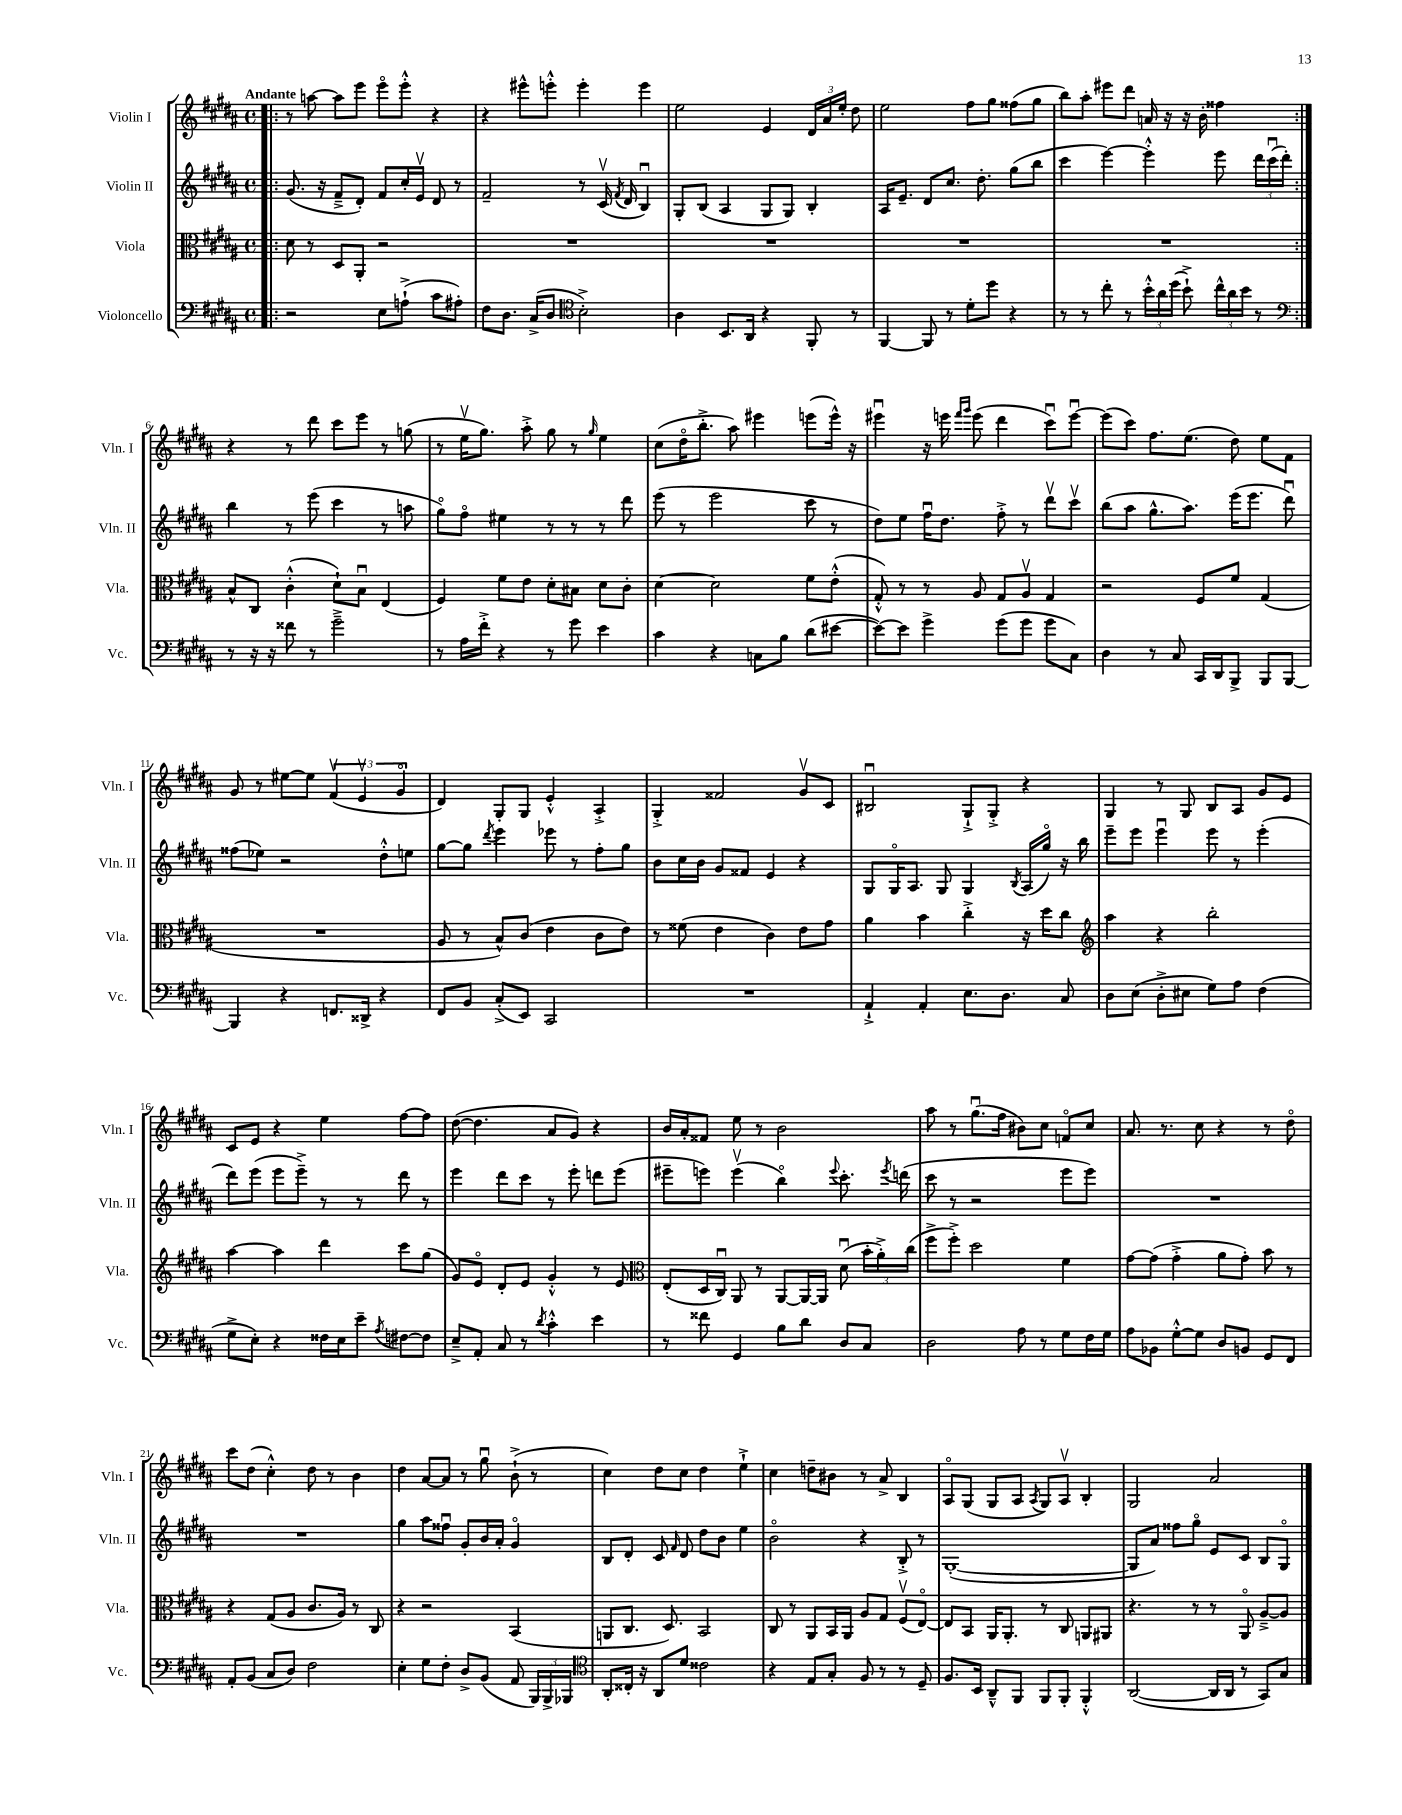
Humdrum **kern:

**kern	**kern	**kern	**kern
*part4	*part3	*part2	*part1
*staff4	*staff3	*staff2	*staff1
*I"Violoncello	*I"Viola	*I"Violin II	*I"Violin I
*I'Vc.	*I'Vla.	*I'Vln. II	*I'Vln. I
*clefF4	*clefC3	*clefG2	*clefG2
*k[f#c#g#d#a#]	*k[f#c#g#d#a#]	*k[f#c#g#d#a#]	*k[f#c#g#d#a#]
*M4/4	*M4/4	*M4/4	*M4/4
*met(c)	*met(c)	*met(c)	*met(c)
=1!|:	=1!|:	=1!|:	=1!|:
!	!	!	!LO:TX:a:B:t=Andante
2r	8d#\	(8.g#/	8r
.	8r	.	[8aan\
.	.	16r	.
.	8D#/L	8f#~^/L	8aa\L]
.	8AA#'/J	8d#'/J)	8eee\J
8E\L	2r	8f#/L	8eee\L
(8An`^\J	.	16cc#'/L	8eee'^^\J
.	.	16ev/JJ	.
8c#\L	.	8d#/	4r
8A#X'\J)	.	8r	.
=2	=2	=2	=2
8F#\L	1r	2f#~/	4r
8.D#\J	.	.	.
.	.	.	8eee#X^^\L
(16C#^/KL	.	.	.
8D#/J	.	.	8eeen'^^\J
*clefC4	*	*	*
2B'^\)	.	8r	4eee'\
.	.	(16c#v/	.
.	.	8qf#/	.
.	.	16d#/	.
.	.	4Bu/)	4eee\
=3	=3	=3	=3
4A#\	1r	8G#'/L	2ee\
.	.	(8B/J	.
8.BB/L	.	4A#/	.
16AA#/Jk	.	.	.
4r	.	8G#/L	4e/
.	.	8G#/J)	.
8FF#'/	.	4B'/	24d#/LL
.	.	.	24a#/
.	.	.	24ee'/JJ
8r	.	.	8dd#\
=4	=4	=4	=4
[4FF#/	1r	16A#/KL	2ee\
.	.	8.e~/J	.
8FF#/]	.	8d#/L	.
8r	.	8.cc#/J	.
8d#'\L	.	.	8ff#\L
.	.	8.dd#'\	.
8dd#\J	.	.	8gg#\J
4r	.	(8gg#\L	(8ff##X\L
.	.	8bb\J	8gg#\J
=5	=5	=5	=5
8r	1r	4ccc#\	8bb\L)
8r	.	.	8aa#'\J
8cc#'\	.	[4eee\)	8eee#X\L
8r	.	.	8ddd#\J
24b'^^\LL	.	4eee'^^\]	16an/
24a#\	.	.	.
.	.	.	16r
(24dd#\JJ	.	.	.
8b`^\)	.	.	16r
.	.	.	16b'\
24cc#^^\LL	.	8eee\	4ff##X\
24a#\	.	.	.
24b\JJ	.	.	.
8r	.	24ddd#\LL	.
.	.	(24ccc#u\	.
.	.	24ddd#'\JJ)	.
!!LO:LB:g=z
=6:|!	=6:|!	=6:|!	=6:|!
*clefF4	*	*	*
8r	8B^^/L	4bb\	4r
16r	8C#/J	.	.
16r	.	.	.
8f##X\	(4c#'^^\	8r	8r
8r	.	(8eee\	8ddd#\
2g#~^\	8d#`\L)	4ccc#\	8ccc#\L
.	8Bu\J	.	8eee\J
.	(4E/	8r	8r
.	.	8aan\	(8ggn\
=7	=7	=7	=7
8r	4F#/)	8gg#\L)	8r
16A#\LL	.	8ff#\J	16eev\KL
16f#'^\JJ	.	.	8.gg#\J)
4r	8f#\L	4ee#X\	.
.	8e\J	.	8aa#'^\
8r	8d#'\L	8r	8gg#\
8g#\	8B#X\J	8r	8r
.	.	.	16qqgg#/
4e\	8d#\L	8r	4ee\
.	8c#'\J	8ddd#\	.
=8	=8	=8	=8
4c#\	[4d#\	(8eee\	(8cc#\L
.	.	8r	16dd#\K
.	.	.	8.bb'^\J
4r	2d#\]	2eee\	.
.	.	.	8aa#\)
8Cn\L	.	.	4eee#X\
8B\J	.	.	.
(8d#\L	8f#\L	8ccc#\	(8eeen\L
[8e#X\J	(8e'^^\J	8r	16eee^^\Jk)
.	.	.	16r
=9	=9	=9	=9
8e#\L_)	8G#'^^/)	8dd#\L)	4eee#Xu\
8e#\J]	8r	8ee\J	.
4g#^\	8r	16ff#u\KL	16r
.	.	8.dd#\J	16eeen\
.	.	.	16qqfff#/LL
.	.	.	16qqggg#/JJ
.	8A#/	.	(8eee\
(8g#\L	8G#/L	8ff#'^\	4ddd#\
8g#\J	8A#v/J	8r	.
8g#\L	4G#/	8ddd#v\L	8ccc#u\L)
8C#\J)	.	8ccc#v\J	[8eeeu\J
=10	=10	=10	=10
4D#\	2r	(8bb\L	(8eee\L]
.	.	8aa#\J	8ccc#\J)
8r	.	8.gg#^^\L	8.ff#\L
8C#/	.	.	.
.	.	8.aa#\J)	(8.ee\J
16CC#/LL	8F#/L	.	.
16DD#/J	.	.	.
8BBB^/J	8f#/J	(16eee\KL	8dd#\)
.	.	8.eee\J	.
8BBB/L	(4G#/	.	8ee\L
[8BBB/J	.	8ddd#u\)	8f#\J
!!LO:LB:g=z
=11	=11	=11	=11
4BBB/]	1r	(8ff##X\L	8g#/
.	.	8ee-X\J)	8r
4r	.	2r	[8ee#X\L
.	.	.	8ee#\J]
8.FFn/L	.	.	(6f#v/
.	.	.	6ev/
16DD##X^/Jk	.	.	.
4r	.	8dd#'^^\L	.
.	.	.	6g#/
.	.	8een\J	.
=12	=12	=12	=12
8FF#/L	8A#/	[8gg#\L	4d#/)
8BB/J	8r	8gg#\J]	.
.	.	8qddd#/	.
(8C#'^/L	8B^^/L)	4eee\	8G#'/L
8EE/J)	(8c#/J	.	8G#/J
2CC#/	4e\	8eee-X\	4e'^^/
.	.	8r	.
.	8c#\L	8ff#'\L	4A#'^/
.	8e\J)	8gg#\J	.
=13	=13	=13	=13
1r	8r	8b\L	4G#'^/
.	(8f##X\	16cc#\L	.
.	.	16b\JJ	.
.	4e\	8g#/L	2f##X/
.	.	8f##X/J	.
.	4c#\)	4e/	.
.	8e\L	4r	8g#v/L
.	8g#\J	.	8c#/J
=14	=14	=14	=14
4AA#`^/	4a#\	8G#/L	2B#Xu/
.	.	16G#/K	.
.	.	8.A#/J	.
4AA#'/	4b\	.	.
.	.	8G#/	.
8.E\L	4cc#'^\	4G#/	8G#`^/L
.	.	.	8G#'^/J
8.D#\J	.	.	.
.	.	8qB/	.
.	16r	(16A#/LL	4r
.	16dd#\KL	16gg#/JJ)	.
8C#/	8cc#\J	16r	.
.	.	16bb\	.
=15	=15	=15	=15
*	*clefG2	*	*
8D#\L	4aa#\	8eee~\L	4G#/
(8E\J	.	8eee\J	.
8D#'^\L	4r	4eeeu\	8r
8E#X\J	.	.	8G#/
8G#\L)	2bb'\	8eee\	8B/L
8A#\J	.	8r	8A#/J
(4F#\	.	(4eee'\	8g#/L
.	.	.	8e/J
!!LO:LB:g=z
=16	=16	=16	=16
8G#^\L	[4aa#\	8ddd#\L)	8c#/L
8E'\J)	.	(8eee\J	8e/J
4r	4aa#\]	8eee\L	4r
.	.	8eee~^\J)	.
16F##X\LL	4ddd#\	8r	4ee\
16E\J	.	.	.
8e~\J	.	8r	.
8qA#/	.	.	.
[8F#X\L	8ccc#\L	8ddd#\	[8ff#\L
8F#\J]	(8gg#\J	8r	8ff#\J]
=17	=17	=17	=17
8E~^/L	8g#/L)	4eee\	([8dd#\
8AA#'/J	8e/J	.	4.dd#\]
8C#/	8d#'/L	8ddd#\L	.
8r	8e/J	8ccc#\J	.
8qd#/	.	.	.
4c#'^^\	4g#'^^/	8r	8a#/L
.	.	8eee'\	8g#/J)
4e\	8r	8dddn\L	4r
.	8e/	(8eee\J	.
=18	=18	=18	=18
*	*clefC3	*	*
8r	(8E'/L	8eee#X~\L	16b/LL
.	.	.	16a#'/J
8f##X\	16D#/L	8eeen\J)	8f##X/J
.	16C#u/JJ)	.	.
4GG#/	8AA#/	(4eeev\	8ee\
.	8r	.	8r
8B\L	[8AA#/L	4bb\)	2b\
8d#\J	16AA#/L_	.	.
.	16AA#/JJ]	.	.
.	.	8qqeee/	.
8D#/L	(8d#u\	8.ccc#'\	.
8C#/J	24b'\LL	.	.
.	24a#'^\)	.	.
.	.	8qeee/	.
.	.	(16dddn\	.
.	(24cc#\JJ	.	.
=19	=19	=19	=19
2D#\	8ff#^\L	8ccc#\	8aa#\
.	8ff#'^\J)	8r	8r
.	2dd#\	2r	(8.gg#u\L
.	.	.	16ff#\Jk
8A#\	.	.	8b#X\L)
8r	.	.	8cc#\J
8G#\L	4f#\	8eee\L	8fn/L
16F#\L	.	8eee\J)	8cc#/J
16G#\JJ	.	.	.
=20	=20	=20	=20
8A#\L	[8g#\L	1r	8.a#/
8BB-X\J	(8g#\J]	.	.
.	.	.	8.r
[8G#'^^\L	4g#'^\	.	.
8G#\J]	.	.	8cc#\
8D#/L	8a#\L	.	4r
8BBn/J	8g#'\J)	.	.
8GG#/L	8b\	.	8r
8FF#/J	8r	.	8dd#\
!!LO:LB:g=z
=21	=21	=21	=21
8AA#'/L	4r	1r	8ccc#\L
(8BB/J	.	.	(8dd#\J
8C#/L	(8G#/L	.	4cc#'^^\)
8D#/J)	8A#/J	.	.
2F#\	8.c#/L	.	8dd#\
.	.	.	8r
.	16A#/Jk)	.	.
.	8r	.	4b\
.	8C#/	.	.
=22	=22	=22	=22
4E'\	4r	4gg#\	4dd#\
8G#\L	2r	8aa#\L	[8a#/L
8F#'\J	.	8ff##Xu\J	8a#/J]
8D#^/L	.	8g#'/L	8r
(8BB/J	.	16b/L	8gg#u\
.	.	16a#'/JJ	.
8AA#/	(4BB/	4g#/	(8b`^\
24BBB/LL)	.	.	8r
24BBB^/	.	.	.
24BBB-X/JJ	.	.	.
=23	=23	=23	=23
*clefC4	*	*	*
8AA#'/L	8AAn/L	8B/L	4cc#\)
16C##X'/Jk	8.C#/J	8d#'/J	.
16r	.	.	.
8AA#/L	.	8c#/	8dd#\L
.	8.D#/)	.	.
.	.	16qqf#/	.
8d#/J	.	8d#/	8cc#\J
2c##X\	2BB/	8dd#\L	4dd#\
.	.	8b\J	.
.	.	4ee\	4ee`^\
=24	=24	=24	=24
4r	8C#/	2b\	4cc#\
.	8r	.	.
8E/L	8AA#/L	.	8ddn~\L
8G#'/J	16BB/L	.	8b#X\J
.	16AA#/JJ	.	.
8F#/	8A#/L	4r	8r
8r	8G#/J	.	8a#^/
8r	(8F#v/L	8B'^/	4B/
8D#~/	[8E/J)	8r	.
=25	=25	=25	=25
8.F#/L	8E/L]	([1G#'	8A#/L
.	8BB/J	.	(8G#/J
16BB/Jk	.	.	.
8AA#~^^/L	16AA#/KL	.	8G#/L
.	8.AA#'/J	.	.
8FF#/J	.	.	8A#/J
.	.	.	8qA#/
8FF#/L	8r	.	8G#/L)
8FF#'/J	8C#/	.	8A#v/J
4FF#'^^/	8AAn/L	.	4B'/
.	8AA#X/J	.	.
=26	=26	=26	=26
([2AA#/	4.r	8G#/L]	2G#/
.	.	8a#/J)	.
.	.	8ff##X\L	.
.	8r	8gg#\J	.
16AA#/LL]	8r	8e/L	2a#/
16AA#/JJ	.	.	.
8r	8AA#/	8c#/J	.
8GG#/L)	[8A#~^/L	8B/L	.
8G#/J	8A#/J]	8G#/J	.
==	==	==	==
*-	*-	*-	*-
